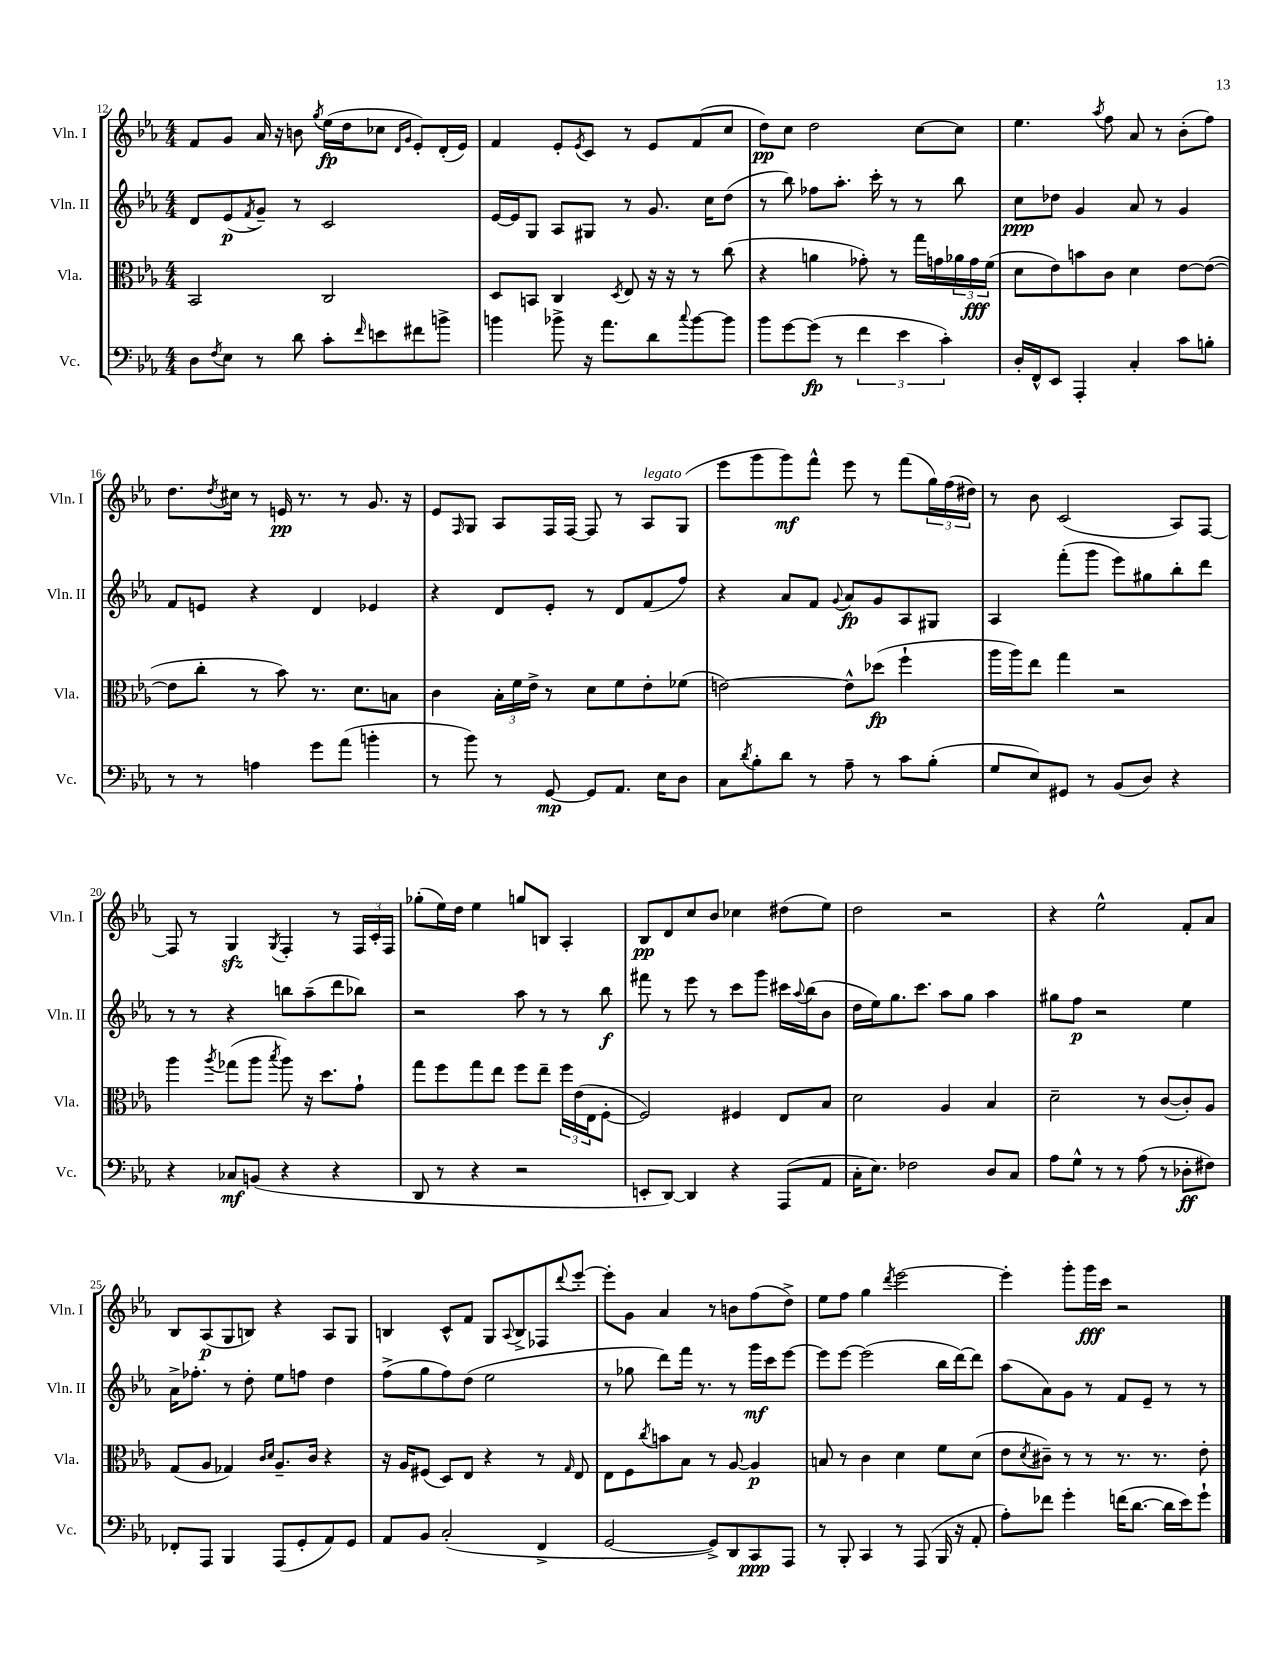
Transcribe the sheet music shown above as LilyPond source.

<<
\new StaffGroup <<
\new Staff = "s0" \with { instrumentName = "Vln. I" shortInstrumentName = "Vln. I" } {
    \clef treble \key ees \major \numericTimeSignature \time 4/4
    f'8 g'8 aes'16 r16 b'8 \acciaccatura { g''8 } ees''16\fp( d''16 ces''8 \grace { d'16 g'16 } ees'8-.) d'16-.( ees'16) |
    f'4 ees'8-. \acciaccatura { ees'8 } c'8 r8 ees'8 f'8( c''8 |
    d''8\pp) c''8 d''2 c''8~ c''8 |
    ees''4. \acciaccatura { aes''8 } f''8 aes'8 r8 bes'8-.( f''8) |
    d''8. \acciaccatura { d''8 } cis''16 r8 e'16\pp r8. r8 g'8. r16 |
    ees'8 \grace { f16 } g8 aes8 f16 f16~ f8 r8 aes8^\markup { \italic "legato" } g8( |
    ees'''8 g'''8 g'''8\mf) f'''8-^ ees'''8 r8 f'''8( \tuplet 3/2 { g''16) f''16( dis''16) } |
    r8 bes'8 c'2( aes8) f8~ |
    f8 r8 g4\sfz \acciaccatura { g8 } f4-. r8 \tuplet 3/2 { f16 c'16-. f16 } |
    ges''8-.( ees''16) d''16 ees''4 g''8 b8 aes4-. |
    bes8\pp d'8 c''8 bes'8 ces''4 dis''8( ees''8) |
    d''2 r2 |
    r4 ees''2-^ f'8-. aes'8 |
    bes8 aes8\p( g8 b8) r4 aes8 g8 |
    b4 c'8-^ f'8 g8 \appoggiatura { aes8 } b8-> fes8 \appoggiatura { d'''8 } ees'''8~-. |
    ees'''8-. g'8 aes'4 r8 b'8 f''8( d''8->) |
    ees''8 f''8 g''4 \acciaccatura { d'''8 } ees'''2~ |
    ees'''4-. g'''8-. g'''16\fff c'''16 r2 \bar "|." |
}
\new Staff = "s1" \with { instrumentName = "Vln. II" shortInstrumentName = "Vln. II" } {
    \clef treble \key ees \major \numericTimeSignature \time 4/4
    d'8 ees'8\p( \acciaccatura { f'8 } g'8--) r8 c'2 |
    ees'16~ ees'16 g8 aes8 gis8 r8 g'8. c''16 d''8( |
    r8 bes''8) fes''8 aes''8.-. c'''16-. r8 r8 bes''8 |
    c''8\ppp des''8 g'4 aes'8 r8 g'4 |
    f'8 e'8 r4 d'4 ees'4 |
    r4 d'8 ees'8-. r8 d'8 f'8( f''8) |
    r4 aes'8 f'8 \appoggiatura { g'8 } aes'8\fp g'8 aes8 gis8 |
    aes4 f'''8-.( g'''8 ees'''8) gis''8 bes''8-. d'''8 |
    r8 r8 r4 b''8 aes''8--( d'''8 bes''8) |
    r2 aes''8 r8 r8 bes''8\f |
    fis'''8 r8 ees'''8 r8 c'''8 g'''8 cis'''16 \appoggiatura { aes''8 } bes''16( bes'8 |
    d''16 ees''16) g''8. c'''8. aes''8 g''8 aes''4 |
    gis''8 f''8\p r2 ees''4 |
    aes'16-> fes''8.-. r8 d''8-. ees''8 f''8 d''4 |
    f''8->( g''8 f''8) d''8( ees''2 |
    r8 ges''8 d'''8) f'''16 r8. r8 g'''16\mf c'''16 ees'''8~ |
    ees'''8 ees'''8~ ees'''2( bes''16 d'''16~) d'''8 |
    aes''8( aes'8) g'8 r8 f'8 ees'8-- r8 r8 \bar "|." |
}
\new Staff = "s2" \with { instrumentName = "Vla." shortInstrumentName = "Vla." } {
    \clef alto \key ees \major \numericTimeSignature \time 4/4
    bes,2 c2 |
    d8 b,8 c4 \acciaccatura { d8 } ees8 r16 r16 r8 c''8( |
    r4 a'4 ges'8-.) r8 g''16 g'16 \tuplet 3/2 { aes'16 g'16\fff f'16( } |
    d'8 ees'8) b'8 c'8 d'4 ees'8~ ees'8~( |
    ees'8 c''8-. r8 bes'8) r8. d'8. b8 |
    c'4 \tuplet 3/2 { bes16-. f'16 ees'16-> } r8 d'8 f'8 ees'8-. fes'8( |
    e'2~) e'8-^ des''8\fp( f''4-! |
    aes''16 aes''16) ees''8 g''4 r2 |
    aes''4 \acciaccatura { aes''8 } ges''8( aes''8 \acciaccatura { bes''8 } aes''8) r16 d''8. g'8-! |
    g''8 f''8 g''8 ees''8 f''8 ees''8-- \tuplet 3/2 { f''16 ees'16( ees16 } f8~-. |
    f2) fis4 ees8 bes8 |
    d'2 aes4 bes4 |
    d'2-- r8 c'8~( c'8-.) aes8 |
    g8( aes8 ges4) \grace { c'16 d'16 } aes8.-- c'16 r4 |
    r16 aes16 fis8( d8) ees8 r4 r8 \grace { g16 } ees8 |
    ees8 f8 \acciaccatura { c''8 } b'8 bes8 r8 aes8~ aes4\p |
    b8 r8 c'4 d'4 f'8 d'8( |
    ees'8 \acciaccatura { d'8 } cis'8--) r8 r8 r8. r8. ees'8-. \bar "|." |
}
\new Staff = "s3" \with { instrumentName = "Vc." shortInstrumentName = "Vc." } {
    \clef bass \key ees \major \numericTimeSignature \time 4/4
    d8 \acciaccatura { f8 } ees8 r8 d'8 c'8-. \grace { f'16 } e'8 fis'8 b'8-> |
    b'4 bes'8-> r16 aes'8. d'8 \appoggiatura { c''8 } bes'8~ bes'8 |
    bes'8 g'8~ g'8\fp( r8 \tuplet 3/2 { f'4 ees'4 c'4-.) } |
    d16-. f,16-^ ees,8 aes,,4-. c4-. c'8 b8-. |
    r8 r8 a4 g'8 aes'8( b'4-. |
    r8 bes'8) r8 g,8~\mp g,8 aes,8. ees16 d8 |
    c8 \acciaccatura { d'8 } bes8-. d'8 r8 aes8-- r8 c'8 bes8-.( |
    g8 ees8) gis,8 r8 bes,8( d8) r4 |
    r4 ces8\mf b,8( r4 r4 |
    d,8 r8 r4 r2 |
    e,8-. d,8~) d,4 r4 aes,,8( aes,8 |
    c16-. ees8.) fes2 d8 c8 |
    aes8 g8-^ r8 r8 aes8( r8 des8-.\ff fis8) |
    fes,8-. aes,,8 bes,,4 aes,,8( g,8-. aes,8) g,8 |
    aes,8 bes,8 c2-.( f,4-> |
    g,2~ g,8->) d,8 c,8\ppp aes,,8 |
    r8 bes,,8-. c,4 r8 aes,,8( bes,,16 r16 aes,8-. |
    aes8-.) fes'8 g'4-. f'16( d'8.~ d'16 ees'16) g'8-! \bar "|." |
}
>>
>>
\layout { \context { \Score currentBarNumber = #12 } }
